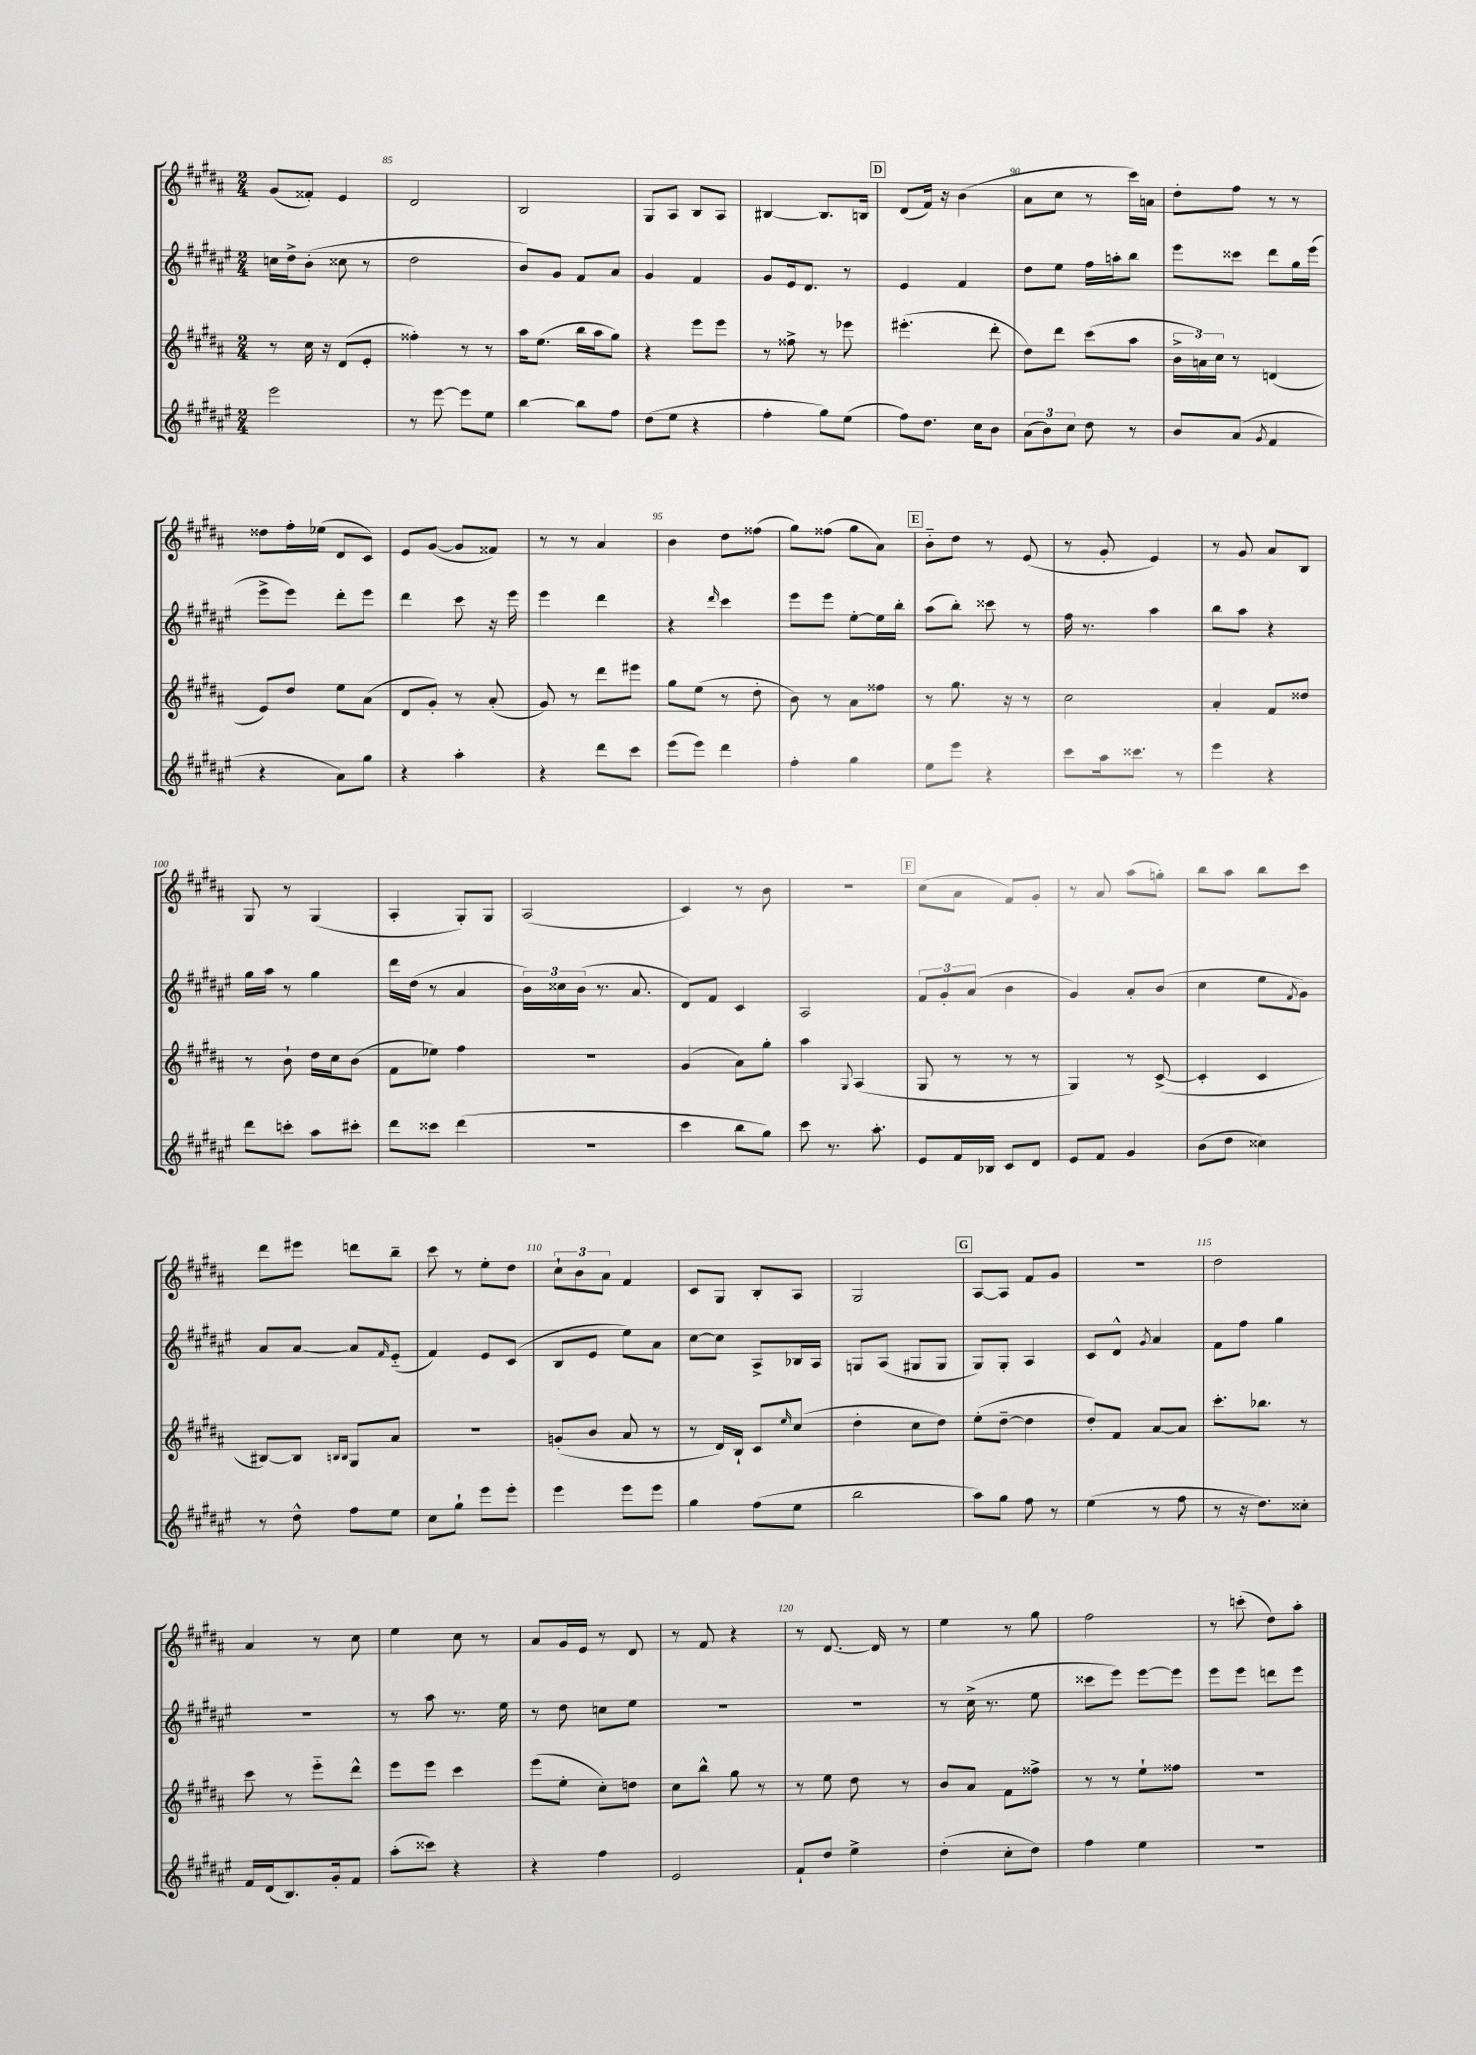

**kern	**kern	**kern	**kern
*staff4	*staff3	*staff2	*staff1
*clefG2	*clefG2	*clefG2	*clefG2
*k[f#c#g#d#a#e#]	*k[f#c#g#d#a#]	*k[f#c#g#d#a#e#]	*k[f#c#g#d#a#]
*M2/4	*M2/4	*M2/4	*M2/4
2eee#	8r	16cc	(8g#
.	.	16dd#^	.
.	16cc#	(8b'	8f##')
.	16r	.	.
.	(8d#	8cc##	4e
.	8e'	8r	.
=	=	=	=
8r	4ff##')	2dd#	2d#
[8eee#	.	.	.
8eee#]	8r	.	.
8ee#	8r	.	.
=	=	=	=
[4bb	16aa#	8b)	2B
.	(8.ee	.	.
.	.	8g#	.
8bb]	16bb	8f#	.
.	16aa#	.	.
8ff#	8gg#)	8a#	.
=	=	=	=
(8dd#	4r	4g#	8G#
8ee#	.	.	8A#
4r	8eee	4f#	8B
.	8eee	.	8A#
=	=	=	=
4ff#'	8r	8g#	[4B#
.	8ff##^	16e#	.
.	.	8.d#	.
8gg#)	8r	.	8.B#]
(8ee#	8eee-	8r	.
.	.	.	16B
=	=	=	=
8ff#)	(4.eee#'	4e#	(8d#
8.dd#	.	.	16f#)
.	.	.	16r
.	.	4f#	(4b
16cc#	.	.	.
8b	8ddd#'	.	.
=	=	=	=
(12a#	8dd#)	8dd#	8a#
12b)	.	.	.
.	8ddd#	8ee#	8cc#
12cc#	.	.	.
8dd#	(8ccc#	16ff#	8r
.	.	16aa'	.
8r	8aa#	8bb	16ccc#)
.	.	.	16a
=	=	=	=
8b	24b^	8eee#	8dd#'
.	24a)	.	.
.	24cc#	.	.
(8a#	8r	8ccc##	8ff#
8qg#	.	.	.
4f#	(4d	8ddd#	8r
.	.	16gg#	8r
.	.	(16eee#	.
=	=	=	=
4r	8e)	8eee#^	8dd##
.	8dd#	8eee#)	16ff#'
.	.	.	(16ee-
8a#)	8ee	8ddd#'	8d#
8gg#	(8a#	8eee#	8c#)
=	=	=	=
4r	8d#	4ddd#	8e
.	8g#')	.	([8g#
4aa#'	8r	8ccc#	8g#]
.	(8a#'	16r	8f##)
.	.	16eee#	.
=	=	=	=
4r	8g#)	4eee#	8r
.	8r	.	8r
8ddd#	8ddd#	4ddd#	4a#
8ccc#	8eee#	.	.
=	=	=	=
(8eee#	8gg#	4r	4b
8eee#)	(8ee	.	.
.	.	16qqddd#	.
4ddd#	8r	4ccc#	8dd#
.	8dd#'	.	(8ff##
=	=	=	=
4ff#'	8b)	8eee#	8gg#)
.	8r	8eee#	(8ff##
4gg#	8a#	[8ee#'	8gg#
.	8ff##	16ee#]	8a#)
.	.	16bb'	.
=	=	=	=
8ee#	8r	(8aa#	8b'~
8eee#	8.gg#	8bb')	8dd#
4r	.	8ccc##	8r
.	16r	.	.
.	8r	8r	(8e
=	=	=	=
8ccc#	2cc#	16ff#	8r
.	.	8.r	.
16aa#	.	.	8g#'
8.ccc##	.	.	.
.	.	4aa#	4e)
8r	.	.	.
=	=	=	=
4eee#	4a#'	8bb	8r
.	.	8aa#	8g#
4r	8f#	4r	8a#
.	8dd##	.	8B
=	=	=	=
8ddd#	8r	16gg#	8G#
.	.	16aa#	.
8ccc'	8b`	8r	8r
8aa#	16dd#	4gg#	(4G#
.	16cc#	.	.
8ccc#'	(8b	.	.
=	=	=	=
8ddd#	8f#	16ddd#	4A#'
.	.	(16dd#	.
8ccc##	8ee-)	8r	.
(4ddd#	4ff#	4a#	8G#')
.	.	.	8G#
=	=	=	=
2r	2r	24b)	(2A#
.	.	24cc##	.
.	.	(24b	.
.	.	8.r	.
.	.	8.a#	.
=	=	=	=
4ccc#	(4g#	8d#)	4c#)
.	.	8f#	.
8bb	8a#)	4c#	8r
8gg#)	8gg#'	.	8b
=	=	=	=
8ccc#	4aa#	2A#	2r
8.r	.	.	.
.	8qqG#	.	.
.	(4A#	.	.
8.aa#'	.	.	.
=	=	=	=
8e#	8G#	12f#	(8cc#
.	.	12g#'	.
16f#	8r	.	8a#
.	.	(12a#	.
16B-	.	.	.
8c#	8r	4b	8f#)
8d#	8r	.	8g#'
=	=	=	=
8e#	4G#)	4g#)	8r
8f#	.	.	8a#
4g#	8r	8a#'	(8aa#
.	([8c#^	(8b	8gg')
=	=	=	=
(8b	4c#']	4cc#	8bb
8dd#	.	.	8aa#
4cc##)	4c#	8ee#	8bb
.	.	8qf#	.
.	.	8g#)	8ccc#
=	=	=	=
8r	[8B#)	8a#	8ddd#
8dd#^^	8B#]	[8a#	8eee#
.	16qqB	.	.
.	16qqB	.	.
8ff#	8G#	8a#]	8ddd
.	.	16qqf#	.
8ee#	8a#	(8e#'~	8bb~
=	=	=	=
8cc#	2r	4f#)	8ccc#
8gg#`	.	.	8r
8eee#	.	8e#	8ee'
8eee#'	.	(8c#	8dd#
=	=	=	=
4eee#	(8g'	8B	12cc#`
.	.	.	12b
.	8b	8e#	.
.	.	.	12a#
8eee#	8a#	8ee#)	4f#
8eee#	8r	8a#	.
=	=	=	=
4gg#	8r	[8cc#	8c#
.	16d#)	8cc#]	8G#
.	16B`	.	.
(8ff#	8c#	8A#^	8B'
.	16qqee	.	.
8ee#	(8cc#	16B-	8A#
.	.	16A#	.
=	=	=	=
2bb	4dd#'	8G	2G#
.	.	(8A#	.
.	8cc#	8G#	.
.	8dd#)	8G#	.
=	=	=	=
8aa#)	(8ee'	8G#)	[8A#
8gg#	[8dd#~	8G#'	8A#]
8ff#	4dd#]	4A#	8f#
8r	.	.	8g#
=	=	=	=
(4ee#	8dd#')	8c#	2r
.	8f#	8d#^^	.
.	.	8qg#	.
8r	[8a#	4a#	.
8ff#	8a#]	.	.
=	=	=	=
8r	8.ccc#'	8f#	2dd#
16r	.	8ff#	.
8.dd#)	8.bb-	.	.
.	.	4gg#	.
8cc##'	8r	.	.
=	=	=	=
16f#	8ccc#	2r	4a#
(16d#	.	.	.
8.B)	8r	.	.
.	8eee'~	.	8r
16g#'	.	.	.
8f#	8ddd#^^	.	8cc#
=	=	=	=
(8aa#'	8eee	8r	4ee
8ccc##)	8eee	8aa#	.
4r	4ccc#	8.r	8cc#
.	.	.	8r
.	.	16ee#	.
=	=	=	=
4r	(8eee	8r	8a#
.	8ee'	8dd#	16g#
.	.	.	16e
4ff#	8cc#')	8cc	8r
.	8dd	8ee#	8d#
=	=	=	=
2e#	8cc#	2r	8r
.	8bb^^	.	8f#
.	8gg#	.	4r
.	8r	.	.
=	=	=	=
8f#`	8r	2r	8r
8dd#	8ee	.	[8.d#
4ee#^	8dd#	.	.
.	.	.	16d#]
.	8r	.	8r
=	=	=	=
(4dd#'	8b	8r	4ee
.	8a#	(16cc#^	.
.	.	8.r	.
8cc#'	8f#	.	8r
8dd#)	8ff##^	8ee#	8gg#
=	=	=	=
4ff#	8r	8ccc##	2ff#
.	8r	8eee#)	.
4ee#	8ee`	[8eee#	.
.	8ff##	8eee#]	.
=	=	=	=
2r	2r	8eee#	8r
.	.	8eee#	(8ccc'
.	.	8ddd	8dd#)
.	.	8eee#	8aa#'
==	==	==	==
*-	*-	*-	*-
